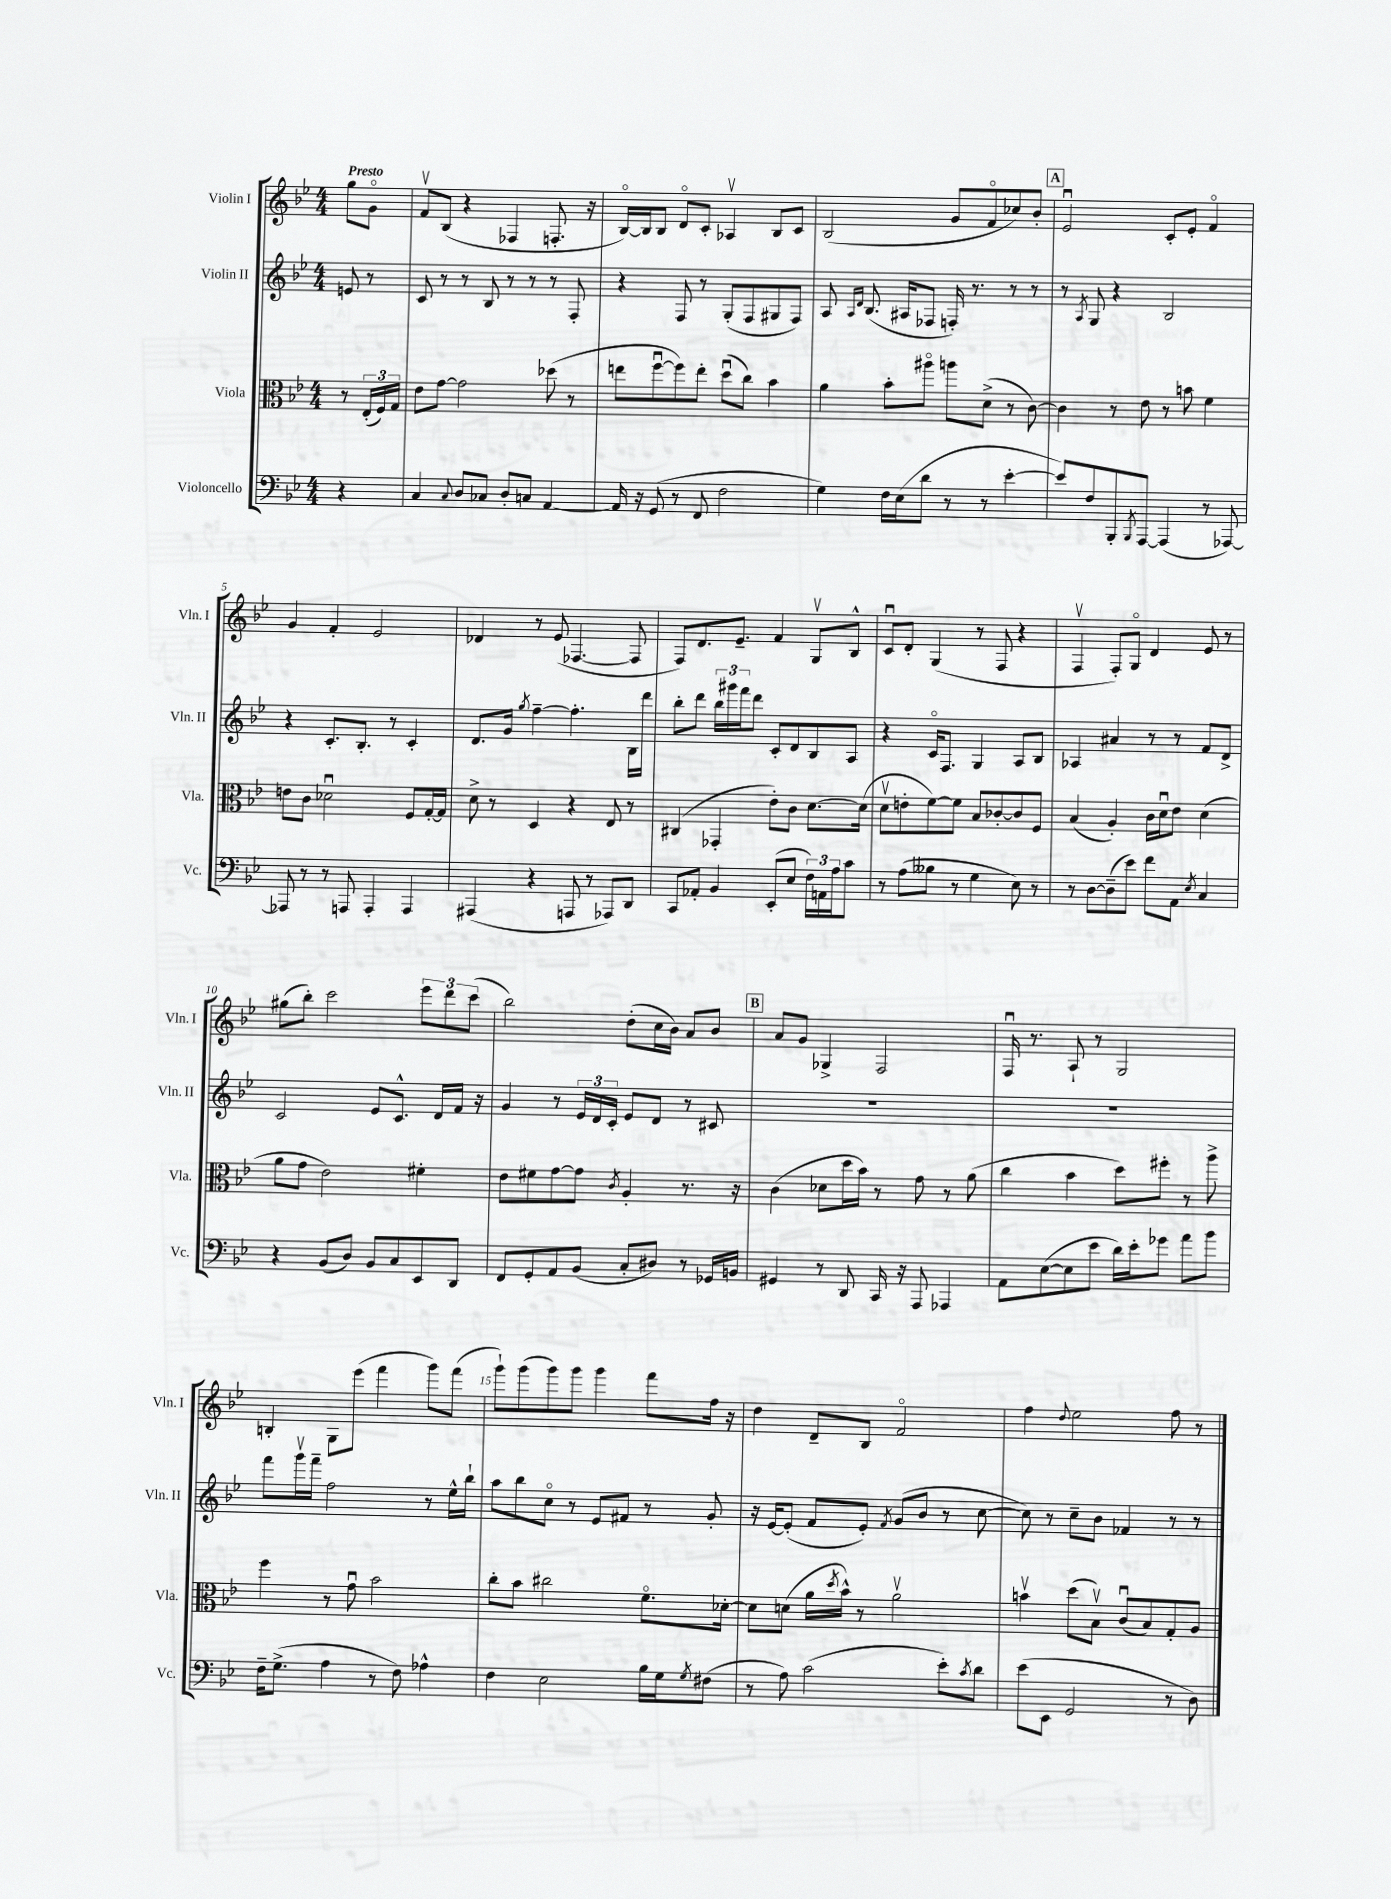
<<
\new StaffGroup <<
\new Staff = "s0" \with { instrumentName = "Violin I" shortInstrumentName = "Vln. I" } {
    \clef treble \key bes \major \numericTimeSignature \time 4/4 \partial 4 \tempo "Presto"
    g''8 g'8\flageolet |
    f'8\upbow bes8( r4 fes4 f8.-. r16 |
    bes16~\flageolet) bes16 bes8 d'8\flageolet c'8-. aes4\upbow bes8 c'8 |
    bes2( g'8 f'8\flageolet ces''8) bes'8-. |
    \mark \markup { \box "A" } ees'2\downbow c'8-. ees'8-. f'4\flageolet |
    g'4 f'4-. ees'2 |
    des'4 r8 ees'8( fes4.~ fes8 |
    f8) d'8. ees'8.-- f'4 g8\upbow bes8-^ |
    c'8\downbow d'8-. g4( r8 f8 r4 |
    f4\upbow f8-.) g8\flageolet d'4 ees'8 r8 |
    gis''8( bes''8-.) c'''2 \tuplet 3/2 { ees'''8 d'''8 c'''8( } |
    bes''2) d''8-.( c''16 bes'16) a'8 bes'8 |
    \mark \markup { \box "B" } a'8 g'8 ges4-> f2 |
    f16\downbow r8. a8-! r8 g2 |
    b4-. g8 ees'''8( f'''4 g'''8) f'''8( |
    g'''8-!) g'''8( g'''8) g'''8 g'''4 f'''8 f''16 r16 |
    d''4 d'8-- bes8 f'2\flageolet |
    f''4 \appoggiatura { d''8 } ees''2 f''8 r8 \bar "|." |
}
\new Staff = "s1" \with { instrumentName = "Violin II" shortInstrumentName = "Vln. II" } {
    \clef treble \key bes \major \numericTimeSignature \time 4/4 \partial 4
    e'8 r8 |
    c'8 r8 r8 bes8 r8 r8 r8 f8-. |
    r4 f8 r8 g8-.( f8 gis8 f8) |
    a8 \grace { a16 d'16 } bes8.( ais16 fes8 f16-.) r8. r8 r8 |
    \mark \markup { \box "A" } r8 \acciaccatura { a8 } g8 r4 bes2 |
    r4 c'8.-. bes8.-. r8 c'4-. |
    d'8. g'16 \acciaccatura { g''8 } f''4~-- f''4.-. bes16 d'''16 |
    bes''8-. d'''8 \tuplet 3/2 { bes''16 gis'''16 f'''16 } d'''8 c'8-. d'8 bes8 a8 |
    r4 c'16\flageolet f8. g4 a8 bes8 |
    aes4 ais'4 r8 r8 f'8 d'8-> |
    c'2 ees'8 c'8.-^ d'16 f'16 r16 |
    g'4 r8 \tuplet 3/2 { ees'16 d'16 c'16-. } ees'8 d'8 r8 cis'8 |
    \mark \markup { \box "B" } R1 |
    R1 |
    f'''8 g'''16\upbow f'''16-- f''2 r8 ees''16-^ bes''16-! |
    a''8 bes''8 c''8\flageolet r8 ees'8 fis'8 r8 g'8-. |
    r16 ees'16~ ees'8-.( f'8 ees'8-.) \acciaccatura { f'8 } g'8( bes'8 r8 c''8~ |
    c''8) r8 c''8-- bes'8 fes'4 r8 r8 \bar "|." |
}
\new Staff = "s2" \with { instrumentName = "Viola" shortInstrumentName = "Vla." } {
    \clef alto \key bes \major \numericTimeSignature \time 4/4 \partial 4
    r8 \tuplet 3/2 { ees16-.( f16) g16 } |
    ees'8 g'8~ g'2 des''8( r8 |
    e''8 f''8~\downbow f''8) e''8-. d''8\downbow( c''8) bes'4 |
    a'4 bes'8-. ais''8\flageolet a''8 d'8->( r8 c'8~) |
    \mark \markup { \box "A" } c'4 r8 ees'8 r8 b'8 f'4 |
    e'8 c'8 des'2\downbow f8 g16~-. g16 |
    d'8-> r8 d4 r4 ees8 r8 |
    cis4( ges,4-. ees'8-.) c'8 d'8.~ d'16( |
    d'8\upbow e'8-. f'8~) f'8 bes8 ces'8~-. ces'8 f8 |
    bes4( a4-.) c'16 d'16\downbow ees'8 d'4( |
    a'8 g'8 ees'2) fis'4-. |
    ees'8 fis'8 g'8~ g'8 \acciaccatura { c'8 } a4-. r8. r16 |
    \mark \markup { \box "B" } c'4( des'8 d''16 bes'16) r8 g'8 r8 a'8( |
    c''4 bes'4 d''8) fis''8-. r8 a''8-> |
    f''4 r8 g'8\downbow bes'2 |
    c''8-. bes'8 cis''2 f'8.\flageolet des'16~-. |
    des'8 d'8( a'16 \acciaccatura { d''8 } bes'16-^) r8 a'2\upbow |
    b'4\upbow d''8( bes8\upbow) c'8\downbow( bes8) g8-. a8 \bar "|." |
}
\new Staff = "s3" \with { instrumentName = "Violoncello" shortInstrumentName = "Vc." } {
    \clef bass \key bes \major \numericTimeSignature \time 4/4 \partial 4
    r4 |
    c4 \appoggiatura { c8 } d8 ces8 d8-. c8 a,4~ |
    a,16 r16 g,8( r8 f,8 f2 |
    g4) f16 ees16( d'8 r8 r8 ees'4~-. |
    \mark \markup { \box "A" } ees'8) f8 bes,,8-. \acciaccatura { bes,,8 } a,,8~ a,,4( r8 aes,,8~) |
    aes,,8 r8 r8 a,,8 a,,4-. a,,4 |
    ais,,4( r4 a,,8 r8 aes,,8) d,8 |
    c,8 aes,8-. bes,4 ees,8-.( ees8 \tuplet 3/2 { f16) a,16 a16 } c'8 |
    r8 a8( beses8 r8 g4 ees8) r8 |
    r8 d8~ d8--( ees'8) f'8 a,8 \acciaccatura { ees8 } c4 |
    r4 bes,8( d8) bes,8 c8 ees,8 d,8 |
    f,8 g,8-. a,8 bes,8( c8-. dis8) r8 ges,16 b,16 |
    \mark \markup { \box "B" } gis,4 r8 d,8 c,16 r16 a,,8 aes,,4 |
    a,8 ees8~( ees8 ees'8 d'16) ees'16-. ges'8 a'8 bes'8 |
    f16-- g8.->( a4 r8 f8) aes4-^ |
    f4 ees2 bes16 g16 \acciaccatura { g8 } fis8( |
    r8 a8) c'2( ees'8-.) \acciaccatura { c'8 } d'8 |
    ees'8( ees,8 g,2 r8 d8) \bar "|." |
}
>>
>>
\layout { \context { \Score \override BarNumber.break-visibility = ##(#f #t #t) barNumberVisibility = #(every-nth-bar-number-visible 5) } }
